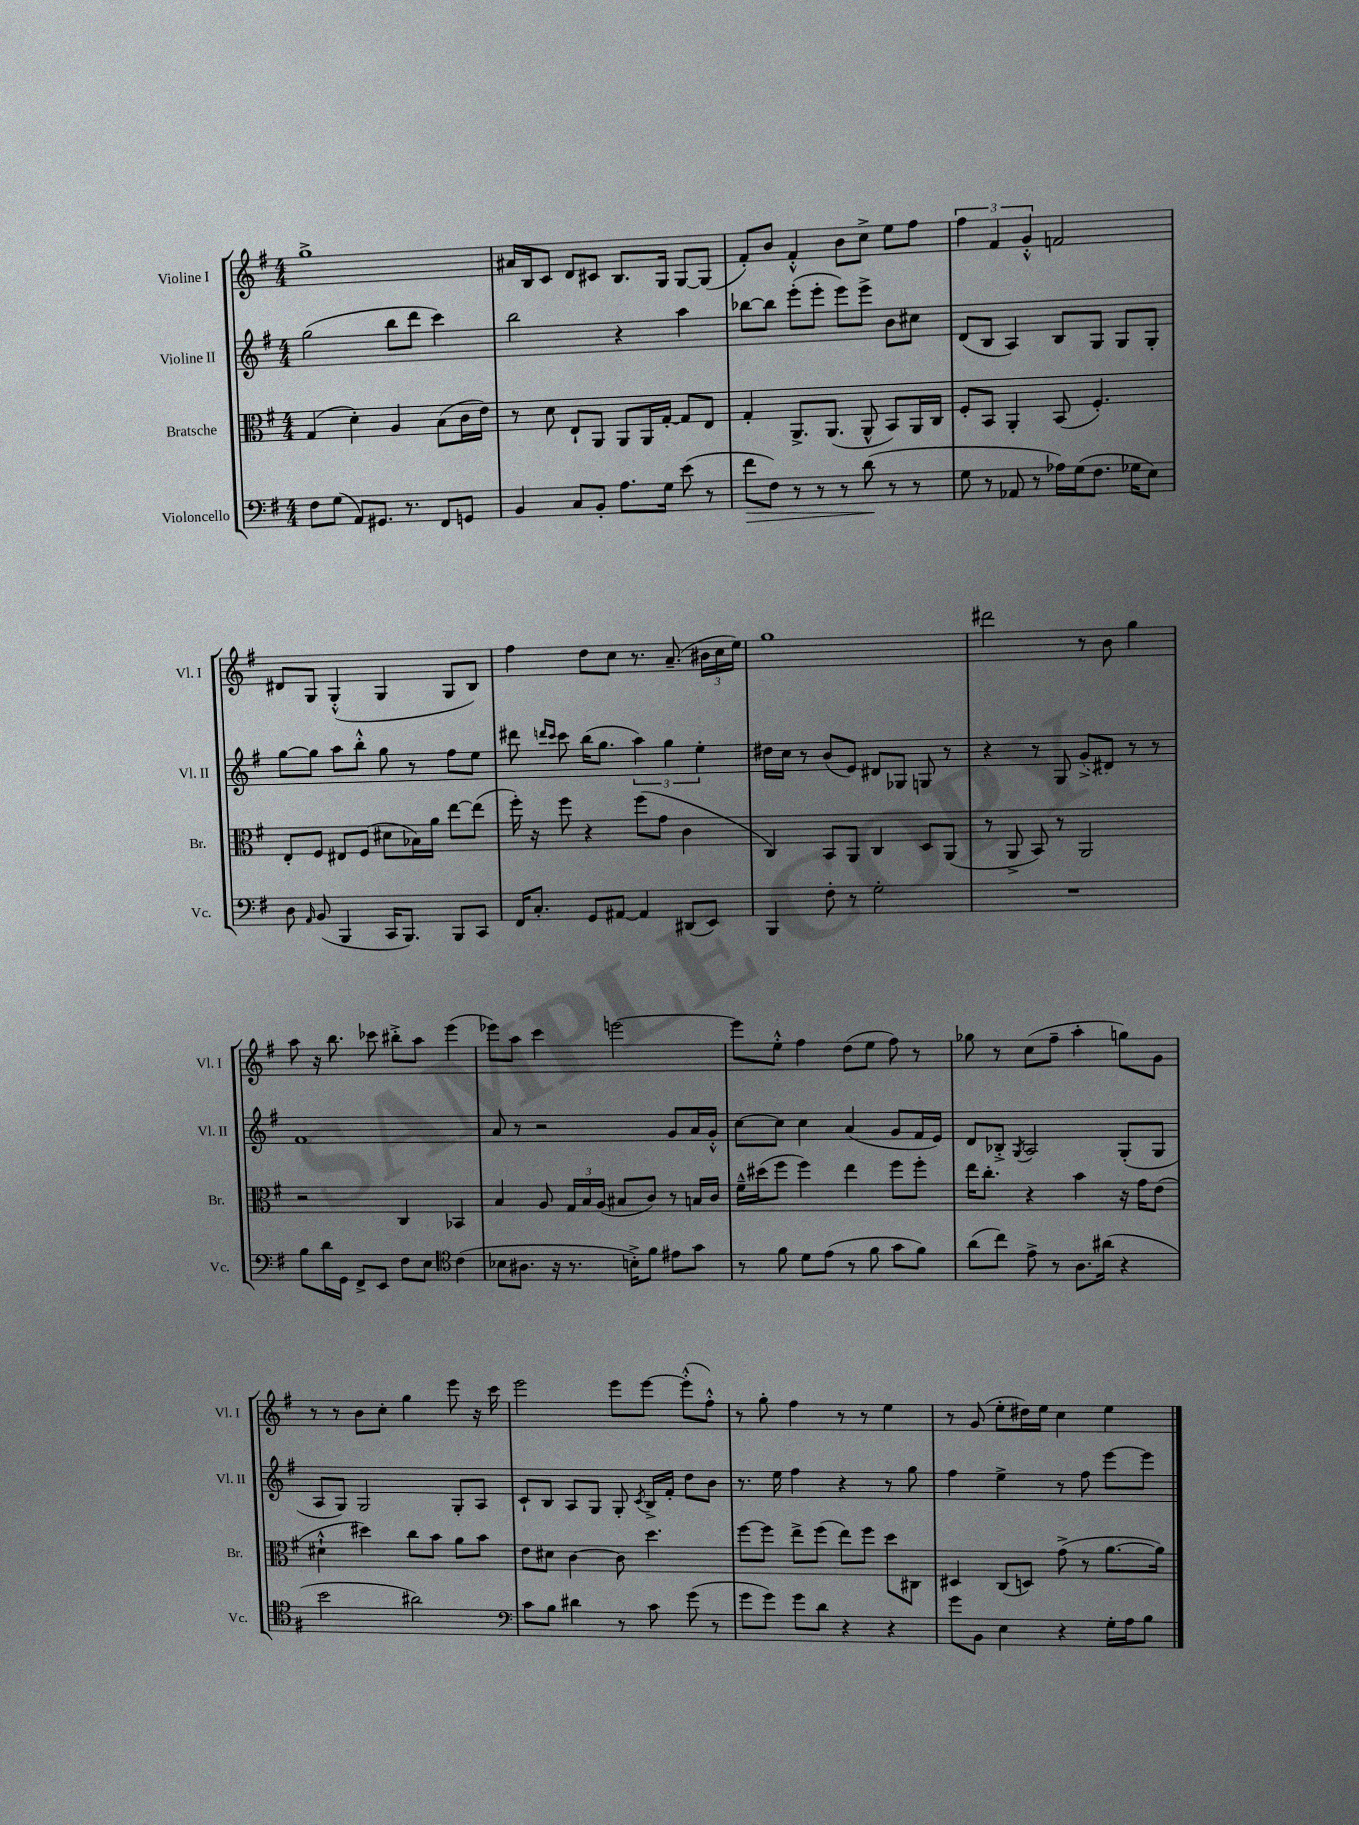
<<
\new StaffGroup <<
\new Staff = "s0" \with { instrumentName = "Violine I" shortInstrumentName = "Vl. I" } {
    \clef treble \key g \major \numericTimeSignature \time 4/4
    \autoBeamOff g''1-> |
    ais'16[ b16 c'8] d'8[ cis'8] b8.[ g16] g8[~ g8]( |
    fis'8[-.) b'8] fis'4-.-^ b'8[ c''8]-> e''8[ fis''8] |
    \tuplet 3/2 { fis''4 fis'4 g'4-.-^ } f'2 |
    dis'8[ g8] g4-.-^( g4 g8[ b8]) |
    fis''4 d''8[ c''8] r8. a'8.--( \tuplet 3/2 { bis'16[ c''16 e''16]) } |
    g''1 |
    dis'''2 r8 b'8 g''4 |
    a''8 r16 b''8. ces'''8 bis''8[-.-> a''8] e'''4( |
    ees'''8[) a''8] c'''4 e'''2~ |
    e'''8[ e''8]-.-^ fis''4 d''8[( e''8] fis''8) r8 |
    ges''8 r8 c''8[( fis''8]-- a''4-. g''8[) g'8] |
    r8 r8 b'8[ c''8]-. g''4 e'''8 r16 c'''16 |
    e'''2 e'''8[ e'''8]~ e'''8[-.-^( fis''8]-.-^) |
    r8 g''8-. fis''4 r8 r8 e''4 |
    r8 g'8( e''8[-. dis''16) e''16] c''4 e''4 \bar "|." |
}
\new Staff = "s1" \with { instrumentName = "Violine II" shortInstrumentName = "Vl. II" } {
    \clef treble \key g \major \numericTimeSignature \time 4/4
    \autoBeamOff g''2( b''8[ d'''8] c'''4) |
    b''2 r4 a''4 |
    bes''8[~ bes''8] e'''8[-.( e'''8]-. e'''8[) e'''8]-> b'8[ cis''8] |
    d'8[( b8] a4) b8[ g8] g8[ g8]-. |
    g''8[~ g''8] a''8[ b''8]-.-^ g''8 r8 fis''8[ e''8] |
    dis'''8 \grace { d'''16[ c'''16] } c'''8 b''16[( g''8.] \tuplet 3/2 { a''4) g''4 e''4-. } |
    dis''16[ c''16] r8 b'8[( e'8]) dis'8[ ges8] g8 r8 |
    r4 r8 g8 \once \slurDashed g'8[->( dis'8]) r8 r8 |
    fis'1 |
    a'8 r8 r2 g'8[ a'16 g'16]-.-^ |
    c''8[~ c''8] c''4 a'4( g'8[ fis'16 e'16]) |
    d'8[ bes8]-.-> \acciaccatura { g8 } a2 g8[-.( g8] |
    a8[ g8]) g2 g8[-. a8] |
    c'8[-! b8] a8[ g8] g8-. \acciaccatura { c'8 } b16[-> fis'16]-. d''8[ b'8] |
    r8. e''16 fis''4 r4 r8 g''8 |
    fis''4 e''4-> r8 fis''8 e'''8[~ e'''8] \bar "|." |
}
\new Staff = "s2" \with { instrumentName = "Bratsche" shortInstrumentName = "Br." } {
    \clef alto \key g \major \numericTimeSignature \time 4/4
    \autoBeamOff g4( d'4-.) a4 b8[( c'16 e'16]) |
    r8 d'8 e8[-! a,8] a,8[ a,16 g16]~-. g8[ e8] |
    g4-. a,8.[-> a,8.]( a,8-^ b,8[) a,16 c16] |
    fis8[-. b,8] a,4-. b,8( fis4.-.) |
    e8[-. fis8] eis8[ fis8]( dis'8[ bes16) a'16] e''8[~ e''8]( |
    fis''16-.) r16 fis''8 r4 fis''8[( g'8] c'4 |
    c4) b,8[ a,8] c4 d8[ a,8]( |
    r8 a,8-> b,8) r8 a,2 |
    r2 c4 bes,4 |
    b4 a8 \tuplet 3/2 { g16[ b16 a16]( } bis8[ c'8]) r8 b16[ c'16] |
    fis'16[---^ dis''16( fis''8] fis''4) e''4 fis''8[ fis''8]-. |
    e''16[ c''8.]-. r4 b'4 r16 g'16[ e'8]( |
    dis'4-!-^ dis''4) c''8[ b'8] a'8[ b'8] |
    e'8[ dis'8] c'4~ c'8 d''4. |
    fis''8[~ fis''8] e''8[-> fis''8]( e''8[) fis''8] d''8[ cis8] |
    dis4 c8[( d8]) g'8->( r8 a'8.[~ a'16]) \bar "|." |
}
\new Staff = "s3" \with { instrumentName = "Violoncello" shortInstrumentName = "Vc." } {
    \clef bass \key g \major \numericTimeSignature \time 4/4
    \autoBeamOff fis8[ g8]( a,8[) gis,8.] r8. fis,8[ g,8] |
    b,4 c8[ b,8]-. a8.[ g16] e'8( r8 |
    fis'8[\> fis8]) r8 r8 r8 d'8\!( r8 r8 |
    g8 r8 aes,8 r8 aes16[) g16( fis8.] ges16[ e8]) |
    d8 \grace { a,16 } b,8( b,,4 c,16[ b,,8.]) b,,8[ c,8] |
    fis,16[ c8.]-. g,8[ ais,8]~ ais,4 dis,8[( e,8]) |
    b,,4 fis8-. r8 g2-. |
    R1 |
    b8[ d'16 g,16] fis,8[-> e,8] fis8[ e8] \clef tenor c'4( |
    bes8[ ais8.] r16 r8. b16[-.->) fis'8] eis'8[ g'8] |
    r8 fis'8 d'8[ e'8]( r8 fis'8 g'8[ fis'8]) |
    a'8[( c''8]) e'8-> r8 a8.[ ais'16]( r4 |
    b'2 ais'2) |
    \clef bass c'8[ b8] dis'4 r8 c'8 g'8( r8 |
    g'8[ g'8]) g'8[ d'8] r4 r4 |
    g'8[ b,8] e4 r4 g16[-. a16 b8] \bar "|." |
}
>>
>>
\layout { \context { \Score \remove "Bar_number_engraver" } }
